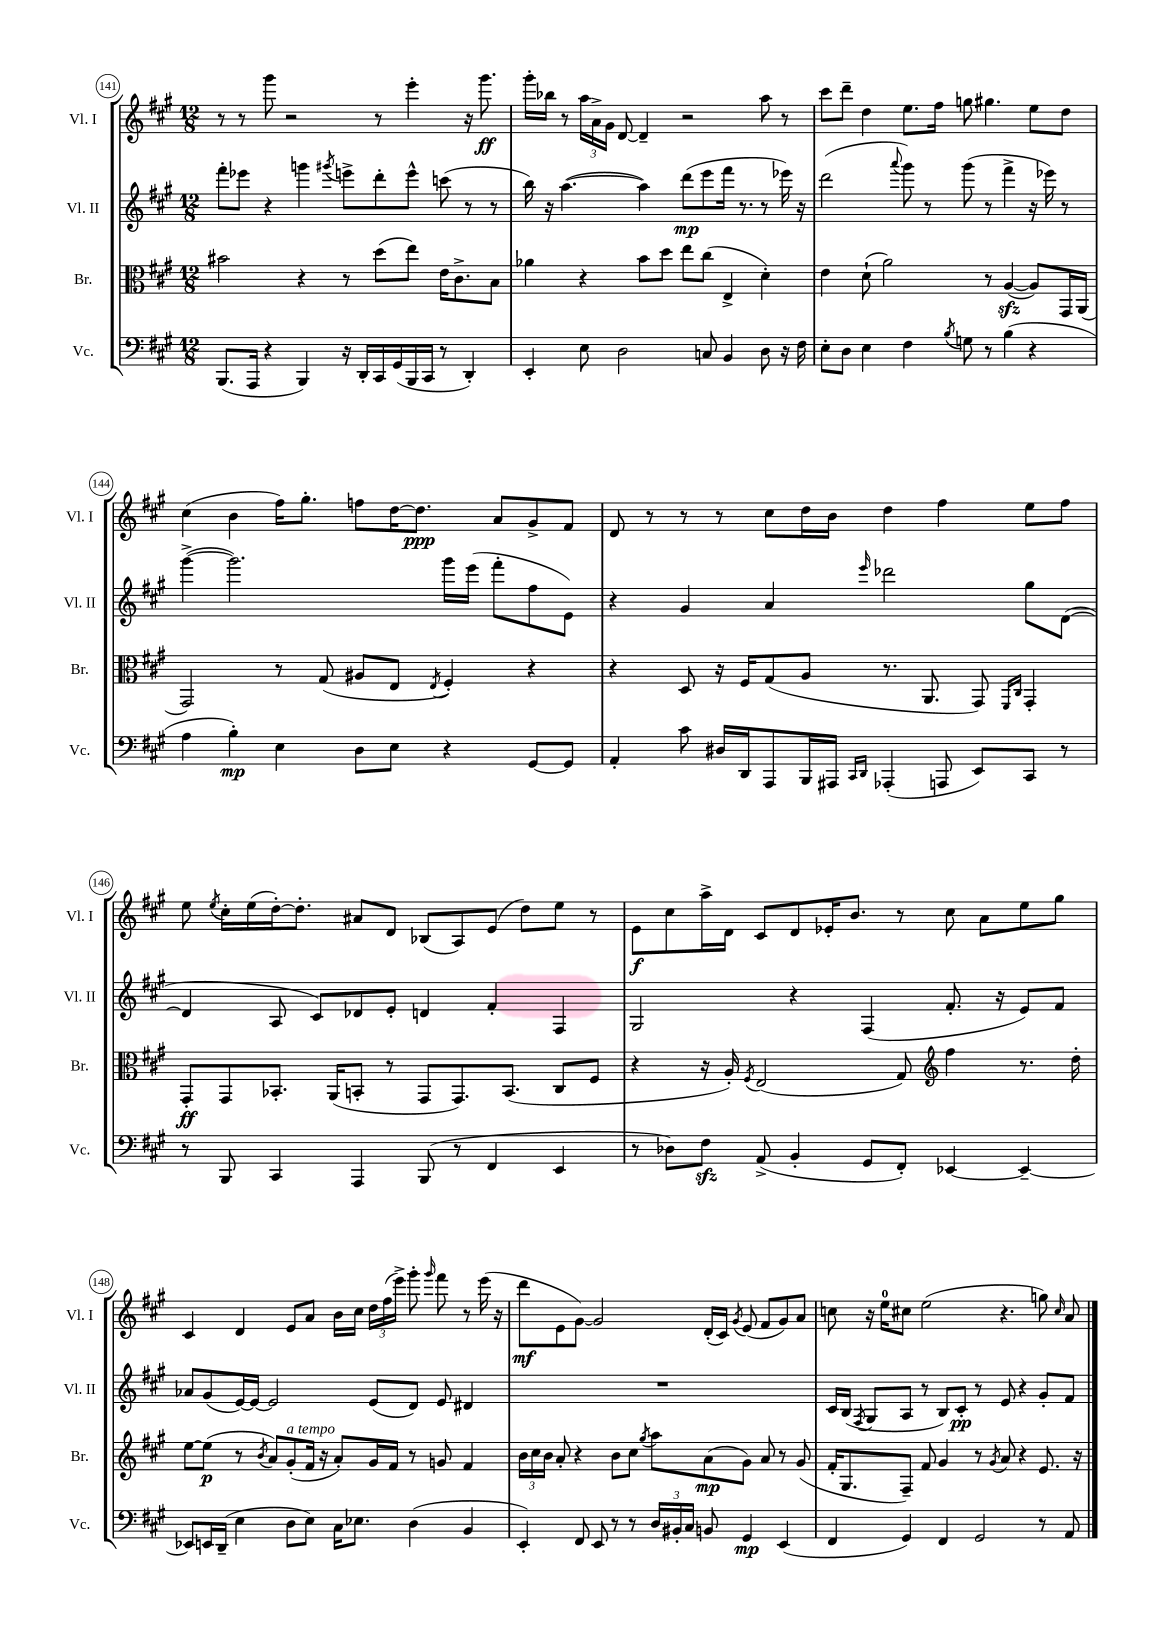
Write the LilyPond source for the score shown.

<<
\new StaffGroup <<
\new Staff = "s0" \with { instrumentName = "Vl. I" shortInstrumentName = "Vl. I" } {
    \clef treble \key a \major \numericTimeSignature \time 12/8
    \autoBeamOff r8 r8 gis'''8 r2 r8 e'''4-. r16 gis'''8.\ff |
    gis'''16[-. bes''16] r8 \tuplet 3/2 { a''16[ a'16-> gis'16] } d'8~ d'4-- r2 a''8 r8 |
    cis'''8[ d'''8]-- d''4 e''8.[ fis''16] g''8 gis''4. e''8[ d''8] |
    cis''4( b'4 fis''16[) gis''8.]-. f''8[ d''16~ d''8.]\ppp a'8[ gis'8-> fis'8] |
    d'8 r8 r8 r8 cis''8[ d''16 b'16] d''4 fis''4 e''8[ fis''8] |
    e''8 \acciaccatura { e''8 } cis''16[-. e''16( d''16~-.) d''8.]-. ais'8[ d'8] bes8[( a8) e'8]( d''8[) e''8] r8 |
    e'8[\f cis''8 a''16-> d'16] cis'8[ d'8 ees'16-. b'8.] r8 cis''8 a'8[ e''8 gis''8] |
    cis'4 d'4 e'8[ a'8] b'16[ cis''16] \tuplet 3/2 { d''16[ fis''16( e'''16]->) } gis'''8-. \grace { gis'''16 } fis'''8 r8 e'''16( r16 |
    d'''8[\mf e'8 gis'8]~) gis'2 d'16[-.( cis'16]) \acciaccatura { gis'8 } e'8( fis'8[ gis'8) a'8] |
    c''8 r16 e''16[-0 cis''8] e''2( r4. g''8) \grace { cis''16 } a'8 \bar "|." |
}
\new Staff = "s1" \with { instrumentName = "Vl. II" shortInstrumentName = "Vl. II" } {
    \clef treble \key a \major \numericTimeSignature \time 12/8
    \autoBeamOff fis'''8[-. ees'''8] r4 g'''4 \acciaccatura { gis'''8 } e'''8[-> d'''8-. e'''8]-^ c'''8( r8 r8 |
    b''16) r16 a''4.~( a''4) d'''8[\mp( e'''8 fis'''16] r8. r8 ees'''16) r16 |
    d'''2( \appoggiatura { a'''8 } gis'''8) r8 gis'''8( r8 fis'''4-> r16 ees'''16) r8 |
    gis'''4~->( gis'''2.) gis'''16[ e'''16]( fis'''8[-. fis''8 e'8]) |
    r4 gis'4 a'4 \grace { e'''16 } des'''2 gis''8[ d'8]~( |
    d'4 a8 cis'8[) des'8 e'8]-. d'4 fis'4-. fis4 |
    gis2 r4 fis4( fis'8.-. r16 e'8[) fis'8] |
    aes'8[ gis'8( e'16~) e'16]~ e'2 e'8[( d'8]) e'8 dis'4 |
    R1. |
    cis'16[ b16]( \acciaccatura { fis8 } gis8[ a8] r8 b8[) cis'8]-.\pp r8 e'8 r4 gis'8[-. fis'8] \bar "|." |
}
\new Staff = "s2" \with { instrumentName = "Br." shortInstrumentName = "Br." } {
    \clef alto \key a \major \numericTimeSignature \time 12/8
    \autoBeamOff bis'2 r4 r8 d''8[( e''8]) e'16[ cis'8.-> b8] |
    aes'4 r4 b'8[ d''8] e''8[ cis''8]( e4-> d'4-.) |
    e'4 d'8-!( a'2) r8 a4~\sfz( a8[) gis,16 a,16]( |
    gis,2) r8 gis8( ais8[ e8] \acciaccatura { e8 } fis4-.) r4 |
    r4 d8 r16 fis16[ gis8( a8] r8. a,8. gis,8) \grace { fis,16[ cis16] } gis,4-. |
    gis,8[-.\ff gis,8 bes,8.]-. a,16[( b,8]-. r8 gis,8[ gis,8.) b,8.]( cis8[ fis8] |
    r4 r16 a16-.) \acciaccatura { fis8 } e2( gis8) \clef treble fis''4 r8. d''16-. |
    e''8[~ e''8]\p( r8 \acciaccatura { b'8 } a'8[) gis'8-.^\markup { \italic "a tempo" }( fis'16] r16 a'8[-.) gis'16 fis'16] r8 g'8 fis'4 |
    \tuplet 3/2 { b'16[ cis''16 b'16] } a'8-. r4 b'8[ cis''8] \acciaccatura { gis''8 } a''8[ a'8\mp( gis'8]) a'8 r8 gis'8( |
    fis'16[-. gis8. fis8]--) fis'8 gis'4 r8 \acciaccatura { gis'8 } a'8 r4 e'8. r16 \bar "|." |
}
\new Staff = "s3" \with { instrumentName = "Vc." shortInstrumentName = "Vc." } {
    \clef bass \key a \major \numericTimeSignature \time 12/8
    \autoBeamOff b,,8.[( a,,16] r4 b,,4) r16 d,16[-. cis,16 gis,16( b,,16 cis,16] r8 d,4-.) |
    e,4-. e8 d2 c8 b,4 d8 r16 fis16 |
    e8[-. d8] e4 fis4 \acciaccatura { b8 } g8 r8 b4( r4 |
    a4 b4-.\mp) e4 d8[ e8] r4 gis,8[~ gis,8] |
    a,4-. cis'8 dis16[ d,16 a,,8 b,,16 ais,,16] \grace { cis,16[ d,16] } aes,,4-.( a,,8 e,8[) cis,8] r8 |
    r8 b,,8 cis,4 a,,4 b,,8( r8 fis,4 e,4 |
    r8 des8[) fis8]\sfz a,8->( b,4-. gis,8[ fis,8]-.) ees,4~ ees,4~-- |
    ees,8[ e,16 d,16]--( e4 d8[ e8]) cis16[ ees8.] d4( b,4 |
    e,4-.) fis,8 e,8 r8 r8 \tuplet 3/2 { d16[ bis,16-. cis16] } b,8 gis,4\mp e,4( |
    fis,4 gis,4) fis,4 gis,2 r8 a,8 \bar "|." |
}
>>
>>
\layout { \context { \Score currentBarNumber = #141 \override BarNumber.stencil = #(make-stencil-circler 0.1 0.3 ly:text-interface::print) } }
